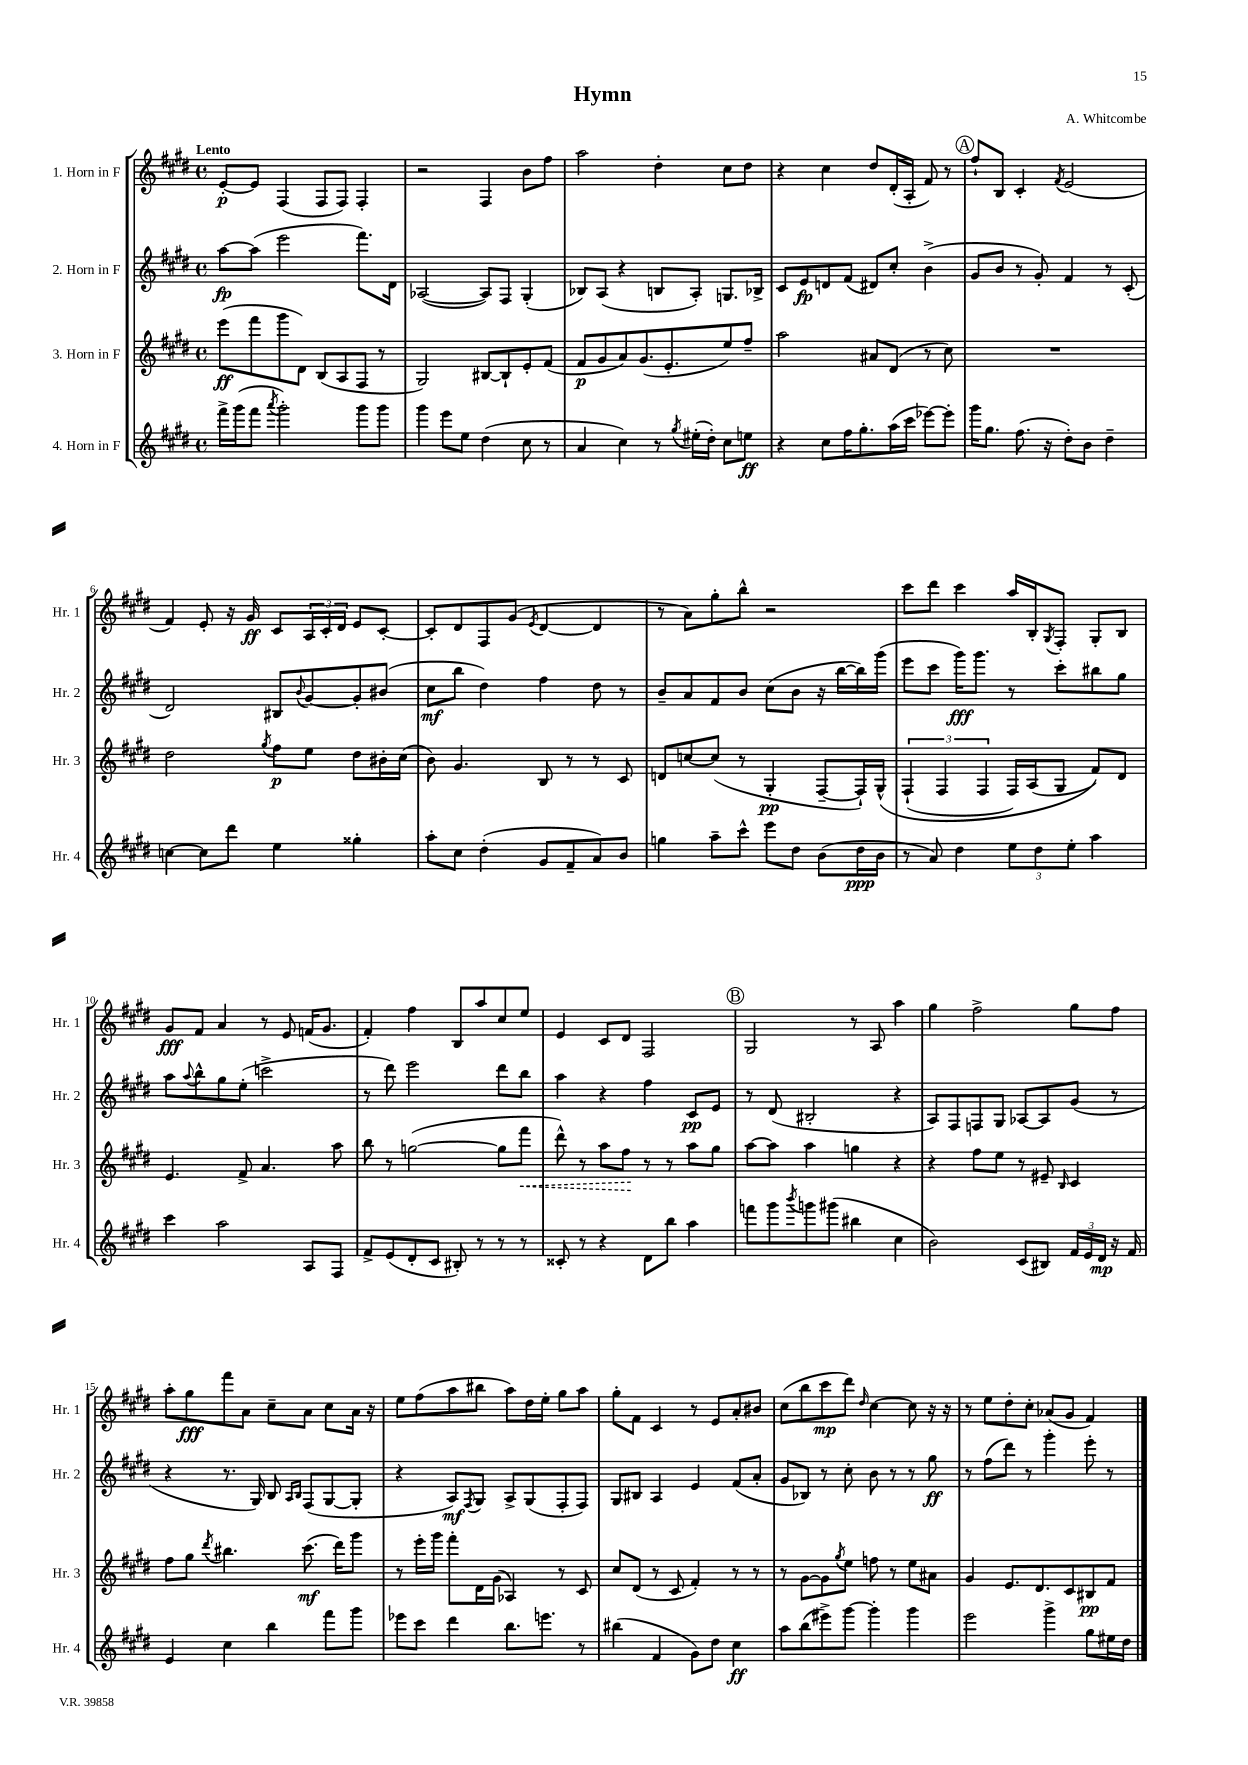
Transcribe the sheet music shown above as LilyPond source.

\header { title = "Hymn" composer = "A. Whitcombe" }
<<
\new StaffGroup <<
\new Staff = "s0" \with { instrumentName = "1. Horn in F" shortInstrumentName = "Hr. 1" } {
    \clef treble \key e \major \defaultTimeSignature \time 4/4 \tempo "Lento"
    e'8~-.\p e'8 fis4( fis8 fis8) fis4-. |
    r2 fis4 b'8 fis''8 |
    a''2 dis''4-. cis''8 dis''8 |
    r4 cis''4 dis''8 dis'16-.( a16-. fis'8) r8 |
    \mark \markup { \circle "A" } fis''8-! b8 cis'4-. \acciaccatura { fis'8 } e'2( |
    fis'4) e'8-. r16 gis'16\ff cis'8 \tuplet 3/2 { a16 cis'16-. dis'16 } e'8 cis'8~-. |
    cis'8-. dis'8 fis8 gis'8( \acciaccatura { e'8 } dis'4~ dis'4 |
    r8 a'8) gis''8-. b''8-^ r2 |
    cis'''8 dis'''8 cis'''4 a''16 b16-. \acciaccatura { gis8 } fis8-. gis8-. b8 |
    gis'8\fff fis'8 a'4 r8 e'8 f'16( gis'8. |
    fis'4-.) fis''4 b8 a''8 cis''8 e''8 |
    e'4 cis'8 dis'8 fis2 |
    \mark \markup { \circle "B" } gis2 r8 a8 a''4 |
    gis''4 fis''2-> gis''8 fis''8 |
    a''8-. gis''8\fff fis'''8 a'8 cis''8-- a'8 cis''8 a'16 r16 |
    e''8 fis''8( a''8 bis''8 a''8) dis''16 e''16-. gis''8 a''8 |
    gis''8-. fis'8 cis'4 r8 e'8 a'8-. bis'8 |
    cis''8( b''8 cis'''8\mp dis'''8) \grace { dis''16 } cis''4~ cis''8 r16 r16 |
    r8 e''8 dis''8-. cis''8-. aes'8( gis'8 fis'4) \bar "|." |
}
\new Staff = "s1" \with { instrumentName = "2. Horn in F" shortInstrumentName = "Hr. 2" } {
    \clef treble \key e \major \defaultTimeSignature \time 4/4
    a''8~\fp a''8( e'''2 fis'''8.) dis'16 |
    aes2~( aes8) fis8 gis4-.( |
    bes8) a8( r4 b8 a8-.) g8. bes16-> |
    cis'8 e'8\fp d'8 fis'8( dis'8) cis''8-. b'4->( |
    \mark \markup { \circle "A" } gis'8 b'8 r8 gis'8-.) fis'4 r8 cis'8-.( |
    dis'2) bis8 \appoggiatura { b'8 } gis'8~ gis'8-. bis'8( |
    cis''8\mf b''8 dis''4) fis''4 dis''8 r8 |
    b'8-- a'8 fis'8 b'8 cis''8( b'8 r16 b''16~ b''16) gis'''16( |
    e'''8 cis'''8 gis'''16\fff) gis'''8. r8 cis'''8-. bis''8 gis''8 |
    a''8 \appoggiatura { a''8 } b''8-^ gis''8 e''8-.( c'''2-> |
    r8 dis'''8) e'''2 dis'''8 b''8 |
    a''4 r4 fis''4 cis'8\pp e'8 |
    \mark \markup { \circle "B" } r8 dis'8( bis2-. r4 |
    a8) fis8 f8 gis8 aes8~ aes8 gis'8( r8 |
    r4 r8. gis16) b8 \grace { a16 b16 } fis8( gis8~ gis8-. |
    r4 a8\mf) \acciaccatura { fis8 } gis8 a8-> gis8( fis8-. fis8) |
    gis8 bis8 a4 e'4 fis'8( a'8-. |
    gis'8 bes8) r8 cis''8-. b'8 r8 r8 gis''8\ff |
    r8 fis''8( dis'''8) r8 gis'''4-. e'''8-. r8 \bar "|." |
}
\new Staff = "s2" \with { instrumentName = "3. Horn in F" shortInstrumentName = "Hr. 3" } {
    \clef treble \key e \major \defaultTimeSignature \time 4/4
    e'''8\ff( fis'''8 gis'''8 dis'8) b8( a8 fis8 r8 |
    gis2) bis8~ bis8-! e'8-. fis'8( |
    fis'8\p gis'8 a'8) gis'8.( e'8.-. e''8) fis''8-- |
    a''2 ais'8 dis'8( r8 cis''8) |
    \mark \markup { \circle "A" } R1 |
    dis''2 \acciaccatura { gis''8 } fis''8\p e''8 dis''8 bis'16-. cis''16( |
    b'8) gis'4. b8 r8 r8 cis'8 |
    d'8 c''8~ c''8( r8 gis4-.\pp fis8~-- fis16-!) gis16-^\( |
    \tuplet 3/2 { fis4-!( fis4 fis4 } fis16) a16( gis8 fis'8)\) dis'8 |
    e'4. fis'8-> a'4. a''8 |
    b''8 r8 g''2~( g''8 \once \override Hairpin.style = #'dashed-line fis'''8\< |
    dis'''8-^) r8 a''8 fis''8\! r8 r8 a''8 gis''8 |
    \mark \markup { \circle "B" } a''8~ a''8 a''4 g''4 r4 |
    r4 fis''8 e''8 r8 eis'8-- \grace { b16 } cis'4 |
    fis''8 gis''8 \acciaccatura { dis'''8 } bis''4. cis'''8.\mf( dis'''16) gis'''8 |
    r8 e'''16-. gis'''16 fis'''8-. dis'16 gis'16( aes4) r8 cis'8 |
    cis''8 dis'8( r8 cis'8 fis'4-.) r8 r8 |
    r8 gis'8~ gis'8 \acciaccatura { gis''8 } e''8 f''8 r8 e''8 ais'8 |
    gis'4 e'8. dis'8. cis'8 bis8\pp fis'8 \bar "|." |
}
\new Staff = "s3" \with { instrumentName = "4. Horn in F" shortInstrumentName = "Hr. 4" } {
    \clef treble \key e \major \defaultTimeSignature \time 4/4
    fis'''16-> gis'''16( fis'''8 \acciaccatura { a'''8 } gis'''2-.) gis'''8 gis'''8 |
    gis'''4 e'''8 e''8 dis''4( cis''8 r8 |
    a'4 cis''4) r8 \acciaccatura { gis''8 } eis''16-.( dis''16-.) cis''8 e''8\ff |
    r4 cis''8 fis''16 gis''8.-. a''16( cis'''16 ees'''8~) ees'''8-. |
    \mark \markup { \circle "A" } gis'''16 gis''8. fis''8.( r16 dis''8-.) b'8 dis''4-- |
    c''4~ c''8 dis'''8 e''4 gisis''4-. |
    a''8-. cis''8 dis''4-.( gis'8 fis'8-- a'8) b'8 |
    g''4 a''8-- cis'''8-^ e'''8 dis''8 b'8( dis''16\ppp b'16 |
    r8 a'8) dis''4 \tuplet 3/2 { e''8 dis''8 e''8-. } a''4 |
    cis'''4 a''2 a8 fis8 |
    fis'8-> e'8( dis'8-. cis'8 bis8-.) r8 r8 r8 |
    cisis'8-. r8 r4 dis'8 b''8 a''4 |
    \mark \markup { \circle "B" } f'''8 gis'''8 \acciaccatura { b'''8 } g'''8 gis'''8( bis''4 cis''4 |
    b'2) cis'8( bis8) \tuplet 3/2 { fis'16 e'16 dis'16\mp } r16 fis'16 |
    e'4 cis''4 b''4 fis'''8 gis'''8 |
    ees'''8 cis'''8 dis'''4 b''8. e'''8. r8 |
    bis''4( fis'4 gis'8) dis''8 cis''4\ff |
    a''8 b''8( eis'''8->) gis'''8~ gis'''4-. gis'''4 |
    e'''2 gis'''4-> gis''8 eis''16 dis''16 \bar "|." |
}
>>
>>
